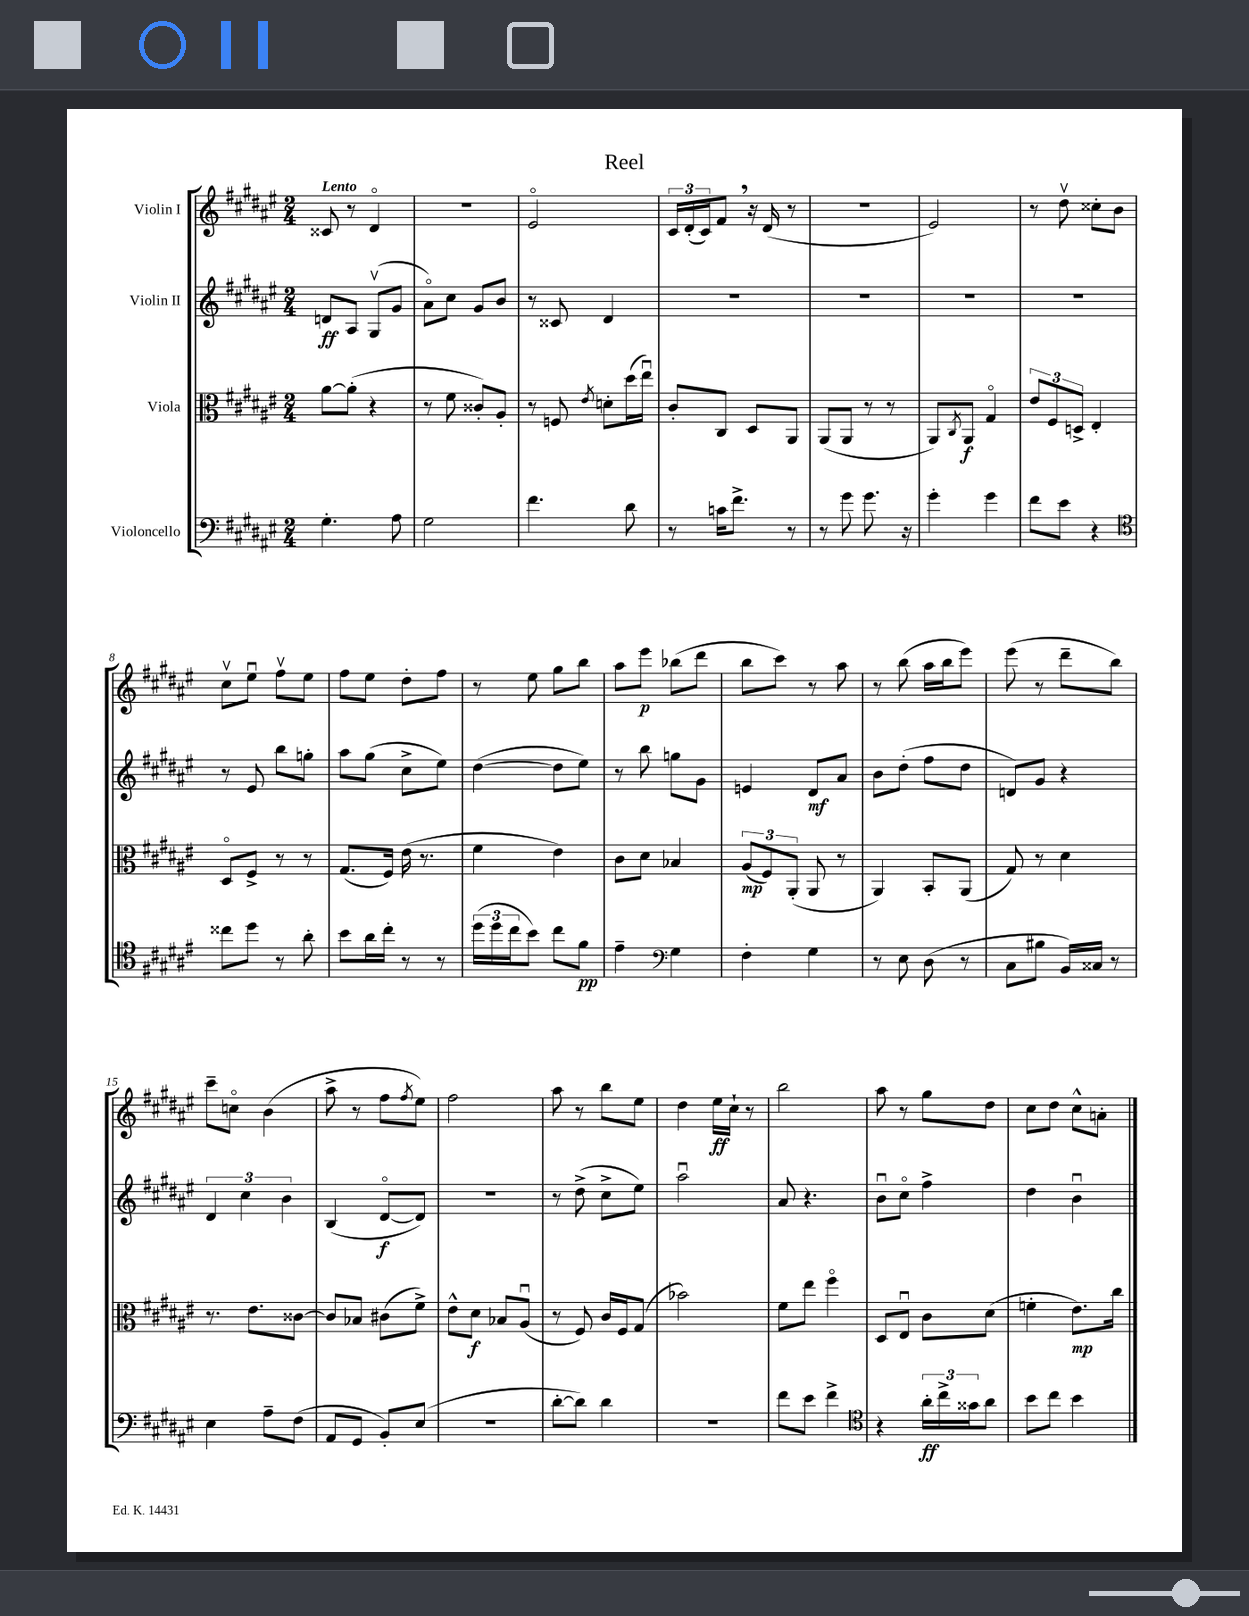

**kern	**dynam	**kern	**dynam	**kern	**dynam	**kern	**dynam
*part4	*part4	*part3	*part3	*part2	*part2	*part1	*part1
*staff4	*staff4	*staff3	*staff3	*staff2	*staff2	*staff1	*staff1
*I"Violoncello	*	*I"Viola	*	*I"Violin II	*	*I"Violin I	*
*clefF4	*	*clefC3	*	*clefG2	*	*clefG2	*
*k[f#c#g#d#a#e#]	*	*k[f#c#g#d#a#e#]	*	*k[f#c#g#d#a#e#]	*	*k[f#c#g#d#a#e#]	*
*M2/4	*	*M2/4	*	*M2/4	*	*M2/4	*
=1	=1	=1	=1	=1	=1	=1	=1
!	!	!	!	!	!	!LO:TX:a:B:t=Lento	!
4.G#'\	.	[8a#\L	.	8dn/L	ff	8c##X/	.
.	.	(8a#'\J]	.	8A#/J	.	8r	.
.	.	4r	.	(8G#v/L	.	4d#/	.
8A#\	.	.	.	8g#/J	.	.	.
=2	=2	=2	=2	=2	=2	=2	=2
2G#\	.	8r	.	8a#\L)	.	2r	.
.	.	8f#\	.	8cc#\J	.	.	.
.	.	8c##X'/L)	.	8g#/L	.	.	.
.	.	8A#'/J	.	8b/J	.	.	.
=3	=3	=3	=3	=3	=3	=3	=3
4.f#\	.	8r	.	8r	.	2e#/	.
.	.	8Fn/	.	8c##X/	.	.	.
.	.	8qe#/	.	.	.	.	.
.	.	8dn'\L	.	4d#/	.	.	.
8d#\	.	(16dd#\L	.	.	.	.	.
.	.	16ee#u\JJ)	.	.	.	.	.
=4	=4	=4	=4	=4	=4	=4	=4
8r	.	8c#'/L	.	2r	.	24c#/LL	.
.	.	.	.	.	.	(24d#'/	.
.	.	.	.	.	.	24c#/J)	.
16cn\KL	.	8C#/J	.	.	.	8f#,/J	.
8.f#^\J	.	.	.	.	.	.	.
.	.	8D#/L	.	.	.	16r	.
.	.	.	.	.	.	(16d#/	.
8r	.	8AA#/J	.	.	.	8r	.
=5	=5	=5	=5	=5	=5	=5	=5
8r	.	(8AA#/L	.	2r	.	2r	.
8g#\	.	8AA#/J	.	.	.	.	.
8.g#\	.	8r	.	.	.	.	.
.	.	8r	.	.	.	.	.
16r	.	.	.	.	.	.	.
=6	=6	=6	=6	=6	=6	=6	=6
4g#'\	.	8AA#/L)	.	2r	.	2e#/)	.
.	.	8qC#/	.	.	.	.	.
.	.	8AA#/J	f	.	.	.	.
4g#\	.	4G#/	.	.	.	.	.
=7	=7	=7	=7	=7	=7	=7	=7
8f#\L	.	12e#/L	.	2r	.	8r	.
.	.	12F#/	.	.	.	.	.
8e#\J	.	.	.	.	.	8dd#v\	.
.	.	12Dn^/J	.	.	.	.	.
4r	.	4E#'/	.	.	.	8cc##X'\L	.
.	.	.	.	.	.	8b\J	.
!!LO:LB:g=z
=8	=8	=8	=8	=8	=8	=8	=8
*clefC4	*	*	*	*	*	*	*
8cc##X\L	.	8D#/L	.	8r	.	8cc#v\L	.
8dd#\J	.	8F#^/J	.	8e#/	.	8ee#u\J	.
8r	.	8r	.	8bb\L	.	8ff#v\L	.
8a#'\	.	8r	.	8ggn'\J	.	8ee#\J	.
=9	=9	=9	=9	=9	=9	=9	=9
8b\L	.	(8.G#/L	.	8aa#\L	.	8ff#\L	.
16a#\L	.	.	.	(8gg#\J	.	8ee#\J	.
16cc#'\JJ	.	16F#/Jk)	.	.	.	.	.
8r	.	(16e#\	.	8cc#^\L	.	8dd#'\L	.
.	.	8.r	.	.	.	.	.
8r	.	.	.	8ee#\J)	.	8ff#\J	.
=10	=10	=10	=10	=10	=10	=10	=10
(24dd#\LL	.	4f#\	.	([4dd#\	.	8r	.
24dd#\	.	.	.	.	.	.	.
24cc#\J	.	.	.	.	.	.	.
8b\J)	.	.	.	.	.	8ee#\	.
8cc#\L	.	4e#\)	.	8dd#\L]	.	8gg#\L	.
8f#\J	pp	.	.	8ee#\J)	.	8bb\J	.
=11	=11	=11	=11	=11	=11	=11	=11
4e#~\	.	8c#\L	.	8r	.	8aa#\L	.
.	.	8d#\J	.	8bb\	.	8eee#\J	p
*clefF4	*	*	*	*	*	*	*
4G#\	.	4B-X/	.	8ggn\L	.	(8bb-X\L	.
.	.	.	.	8g#\J	.	8ddd#\J	.
=12	=12	=12	=12	=12	=12	=12	=12
4F#'\	.	(12A#/L	mp	4en/	.	8bb\L	.
.	.	12F#/)	.	.	.	.	.
.	.	.	.	.	.	8ccc#\J)	.
.	.	(12AA#'/J	.	.	.	.	.
4G#\	.	8AA#/	.	8d#/L	mf	8r	.
.	.	8r	.	8a#/J	.	8aa#\	.
=13	=13	=13	=13	=13	=13	=13	=13
8r	.	4AA#/)	.	8b\L	.	8r	.
8E#\	.	.	.	(8dd#'\J	.	(8bb\	.
(8D#\	.	8BB'/L	.	8ff#\L	.	16aa#\LL	.
.	.	.	.	.	.	16bb\J	.
8r	.	(8AA#/J	.	8dd#\J	.	8eee#\J)	.
=14	=14	=14	=14	=14	=14	=14	=14
8C#\L	.	8G#/)	.	8dn/L)	.	(8eee#\	.
8B#X\J	.	8r	.	8g#/J	.	8r	.
16BB/LL)	.	4d#\	.	4r	.	8ddd#~\L	.
16C##X/JJ	.	.	.	.	.	.	.
8r	.	.	.	.	.	8bb\J)	.
!!LO:LB:g=z
=15	=15	=15	=15	=15	=15	=15	=15
4E#\	.	8.r	.	6d#/	.	8ccc#~\L	.
.	.	.	.	.	.	8ccn\J	.
.	.	.	.	6cc#\	.	.	.
.	.	8.e#\L	.	.	.	.	.
8A#~\L	.	.	.	.	.	(4b\	.
.	.	.	.	6b\	.	.	.
(8F#\J	.	[8c##X\J	.	.	.	.	.
=16	=16	=16	=16	=16	=16	=16	=16
8AA#/L	.	8c##/L]	.	(4B/	.	8aa#^\	.
8GG#/J	.	8B-X/J	.	.	.	8r	.
8BB'/L)	.	(8c#X\L	.	[8d#/L	f	8ff#\L	.
.	.	.	.	.	.	8qff#/	.
(8E#/J	.	8f#^\J)	.	8d#/J])	.	8ee#\J)	.
=17	=17	=17	=17	=17	=17	=17	=17
2r	.	8e#^^\L	.	2r	.	2ff#\	.
.	.	8d#\J	f	.	.	.	.
.	.	8B-X/L	.	.	.	.	.
.	.	(8A#u/J	.	.	.	.	.
=18	=18	=18	=18	=18	=18	=18	=18
[8d#'\L	.	8r	.	8r	.	8aa#\	.
8d#\J])	.	8F#/)	.	(8dd#^\	.	8r	.
4d#\	.	16c#/LL	.	8cc#^\L	.	8bb\L	.
.	.	16F#/J	.	.	.	.	.
.	.	(8G#/J	.	8ee#\J)	.	8ee#\J	.
=19	=19	=19	=19	=19	=19	=19	=19
2r	.	2b-X\)	.	2aa#u\	.	4dd#\	.
.	.	.	.	.	.	16ee#\LL	ff
.	.	.	.	.	.	16cc#`\JJ	.
.	.	.	.	.	.	8r	.
=20	=20	=20	=20	=20	=20	=20	=20
8f#\L	.	8f#\L	.	8a#/	.	2bb\	.
8e#\J	.	8ee#\J	.	4.r	.	.	.
4f#^\	.	4ff#\	.	.	.	.	.
=21	=21	=21	=21	=21	=21	=21	=21
*clefC4	*	*	*	*	*	*	*
4r	.	8D#/L	.	8bu\L	.	8aa#\	.
.	.	8E#u/J	.	8cc#\J	.	8r	.
24a#'\LL	ff	8c#\L	.	4ff#^\	.	8gg#\L	.
24cc#^\	.	.	.	.	.	.	.
24g##X\J	.	.	.	.	.	.	.
8a#\J	.	(8d#\J	.	.	.	8dd#\J	.
=22	=22	=22	=22	=22	=22	=22	=22
8b\L	.	4fn'\	.	4dd#\	.	8cc#\L	.
8cc#\J	.	.	.	.	.	8dd#\J	.
4b\	.	8.e#\L)	mp	4bu\	.	8cc#^^\L	.
.	.	.	.	.	.	8an'\J	.
.	.	16cc#\Jk	.	.	.	.	.
==	==	==	==	==	==	==	==
*-	*-	*-	*-	*-	*-	*-	*-
